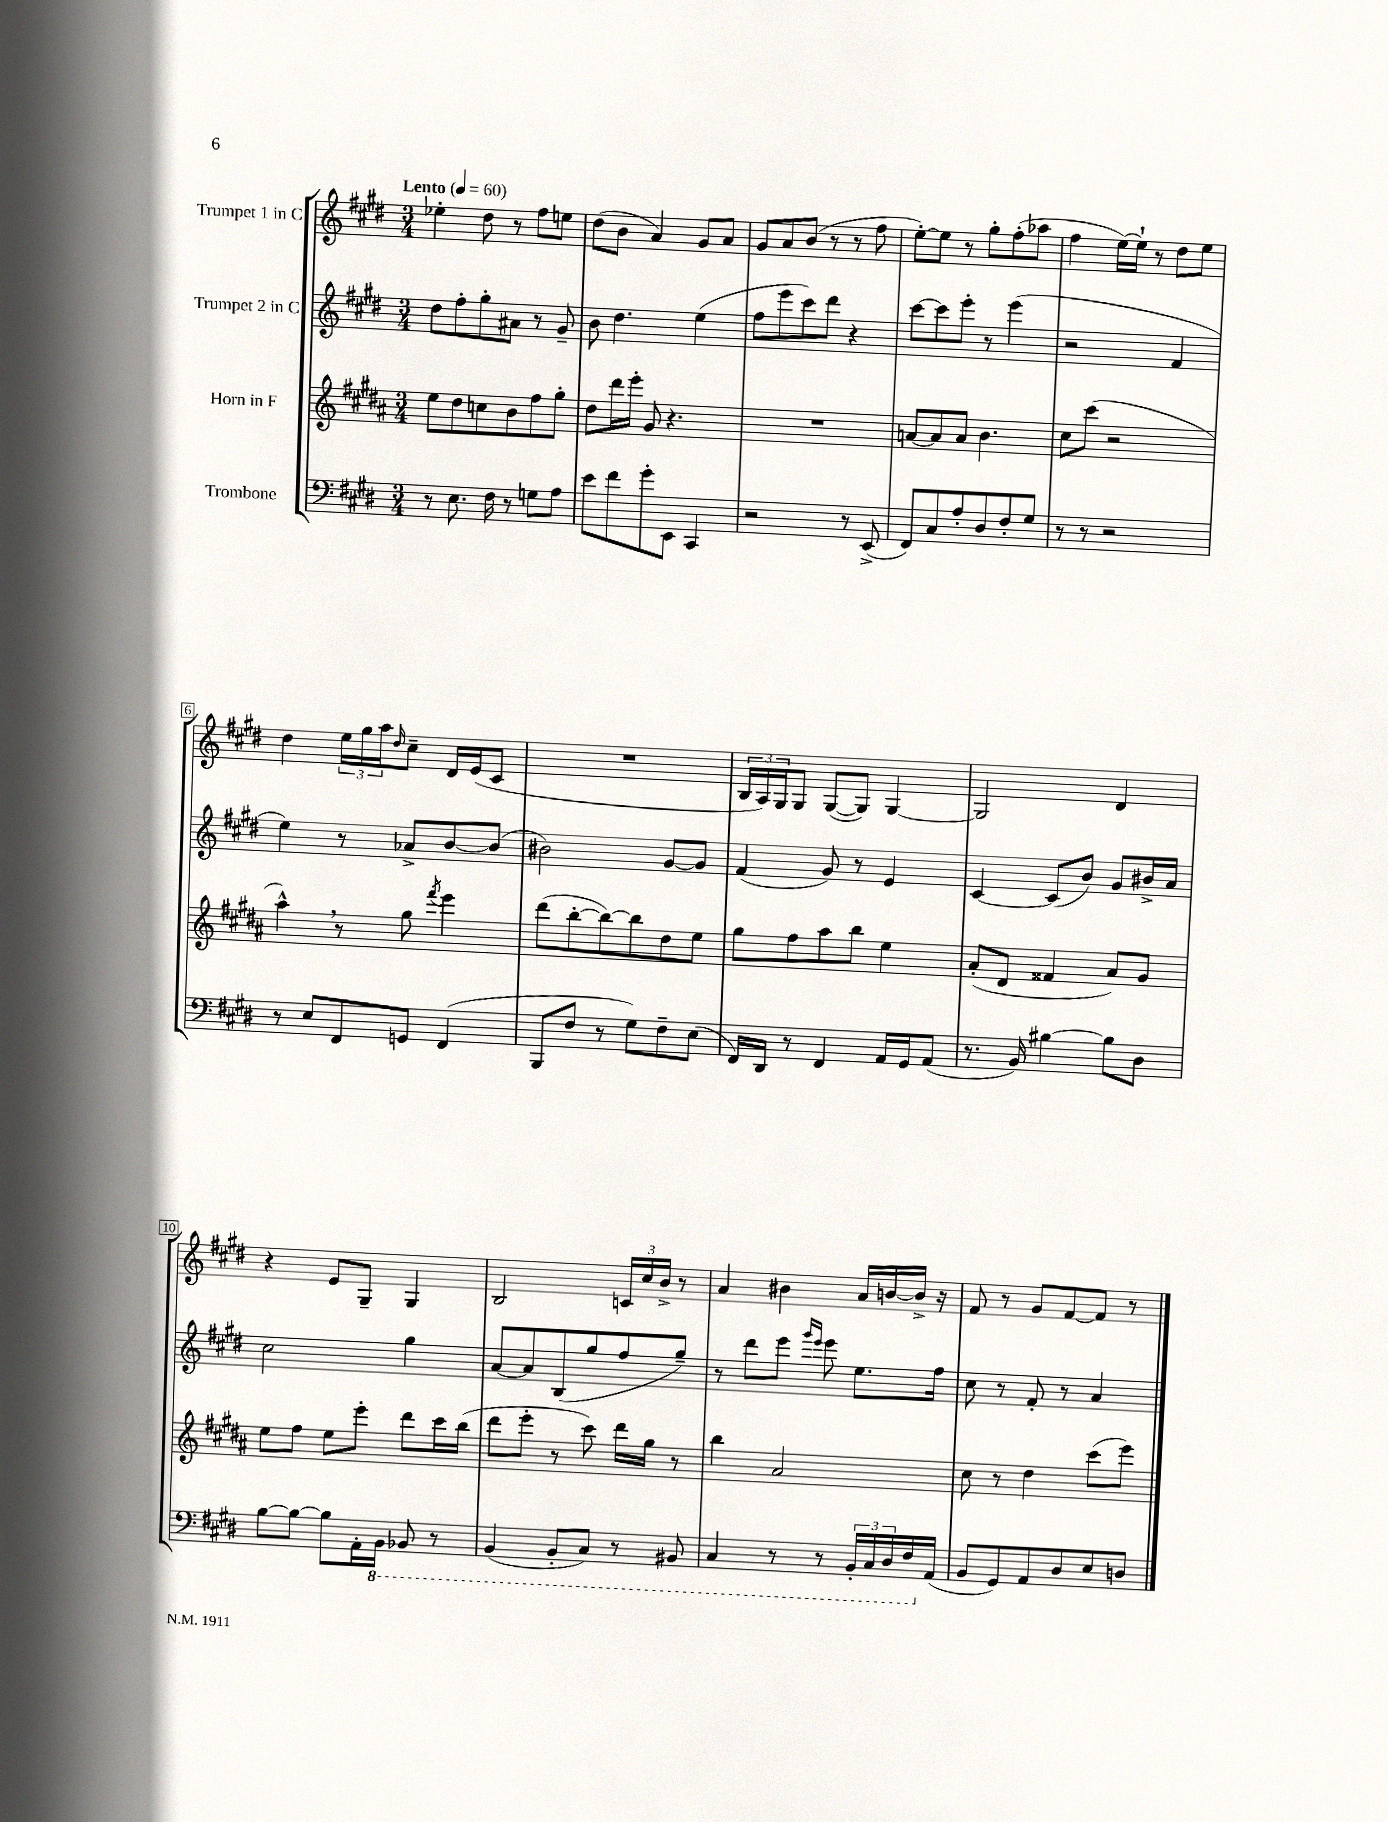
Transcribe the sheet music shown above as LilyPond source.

<<
\new StaffGroup <<
\new Staff = "s0" \with { instrumentName = "Trumpet 1 in C" } {
    \clef treble \key e \major \numericTimeSignature \time 3/4 \tempo "Lento" 4 = 60
    ees''4-. dis''8 r8 fis''8 e''8 |
    dis''8( b'8 a'4) gis'8 a'8 |
    gis'8 a'8 b'8( r8 r8 fis''8 |
    e''8~-.) e''8 r8 gis''8-. fis''8-.( aes''8 |
    fis''4 e''16~) e''16-! r8 dis''8 e''8 |
    dis''4 \tuplet 3/2 { e''16 gis''16 a''16 } \grace { dis''16 } cis''8-- dis'16 e'16( cis'8 |
    R2. |
    \tuplet 3/2 { b16 a16) gis16 } gis8 gis8~( gis8) gis4~ |
    gis2 dis'4 |
    r4 e'8 gis8-- gis4 |
    b2 \tuplet 3/2 { c'16 cis''16 b'16-> } r8 |
    a'4 bis'4 a'16 b'16~ b'16-> r16 |
    fis'8 r8 gis'8 fis'8~ fis'8 r8 \bar "|." |
}
\new Staff = "s1" \with { instrumentName = "Trumpet 2 in C" } {
    \clef treble \key e \major \numericTimeSignature \time 3/4
    dis''8 fis''8-. gis''8-. ais'8 r8 gis'8-- |
    b'8 dis''4. e''4( |
    fis''8 e'''8 cis'''8) dis'''8 r4 |
    cis'''8~ cis'''8 e'''8-. r8 e'''4( |
    r2 fis'4 |
    e''4) r8 aes'8-> b'8~ b'8( |
    bis'2) gis'8~ gis'8 |
    fis'4( gis'8) r8 e'4 |
    cis'4~ cis'8( b'8) gis'8 bis'16-> a'16 |
    cis''2 gis''4 |
    a'8~ a'8 b8( gis''8 fis''8 gis''8--) |
    r8 dis'''8 e'''8 \grace { gis'''16 e'''16 } e'''8 e''8. fis''16 |
    cis''8 r8 fis'8-. r8 a'4 \bar "|." |
}
\new Staff = "s2" \with { instrumentName = "Horn in F" } {
    \clef treble \key b \major \numericTimeSignature \time 3/4
    e''8 dis''8 c''8 b'8 fis''8 gis''8-. |
    dis''8 dis'''16 e'''16-. gis'8 r4. |
    R2. |
    a'8~ a'8 a'8 b'4. |
    cis''8 cis'''8( r2 |
    ais''4-^) \breathe r8 gis''8 \acciaccatura { fis'''8 } e'''4 |
    dis'''8( b''8~-. b''8~) b''8 dis''8 e''8 |
    gis''8 fis''8 ais''8 b''8 e''4 |
    ais'8-.( dis'8 fisis'4 ais'8) gis'8 |
    e''8 fis''8 e''8 e'''8-. dis'''8 cis'''16 b''16( |
    dis'''8 e'''8-. r8 cis'''8) dis'''16 gis''16 r8 |
    b''4 ais'2 |
    cis''8 r8 dis''4 cis'''8( e'''8) \bar "|." |
}
\new Staff = "s3" \with { instrumentName = "Trombone" } {
    \clef bass \key e \major \numericTimeSignature \time 3/4
    r8 e8. fis16 r8 g8 a8 |
    e'8 fis'8 gis'8-. e,8 cis,4 |
    r2 r8 e,8->( |
    fis,8) cis8 a8-. dis8 fis8-. gis8 |
    r8 r8 r2 |
    r8 e8 fis,8 g,8 fis,4( |
    b,,8 fis8 r8 gis8) fis8-- e8( |
    fis,16) dis,16 r8 fis,4 a,16 gis,16 a,8( |
    r8. b,16) bis4~ bis8 dis8 |
    b8~ b8~ b8 a,16-. \ottava #-1 b,,16 bes,,8 r8 |
    b,,4( b,,8-. cis,8) r8 bis,,8 |
    cis,4 r8 r8 \tuplet 3/2 { b,,16-. cis,16 dis,16 } fis,16 \ottava #0 a,16( |
    b,8 gis,8) a,8 dis8 e8 d8 \bar "|." |
}
>>
>>
\layout { \context { \Score \override BarNumber.stencil = #(make-stencil-boxer 0.1 0.3 ly:text-interface::print) } }
